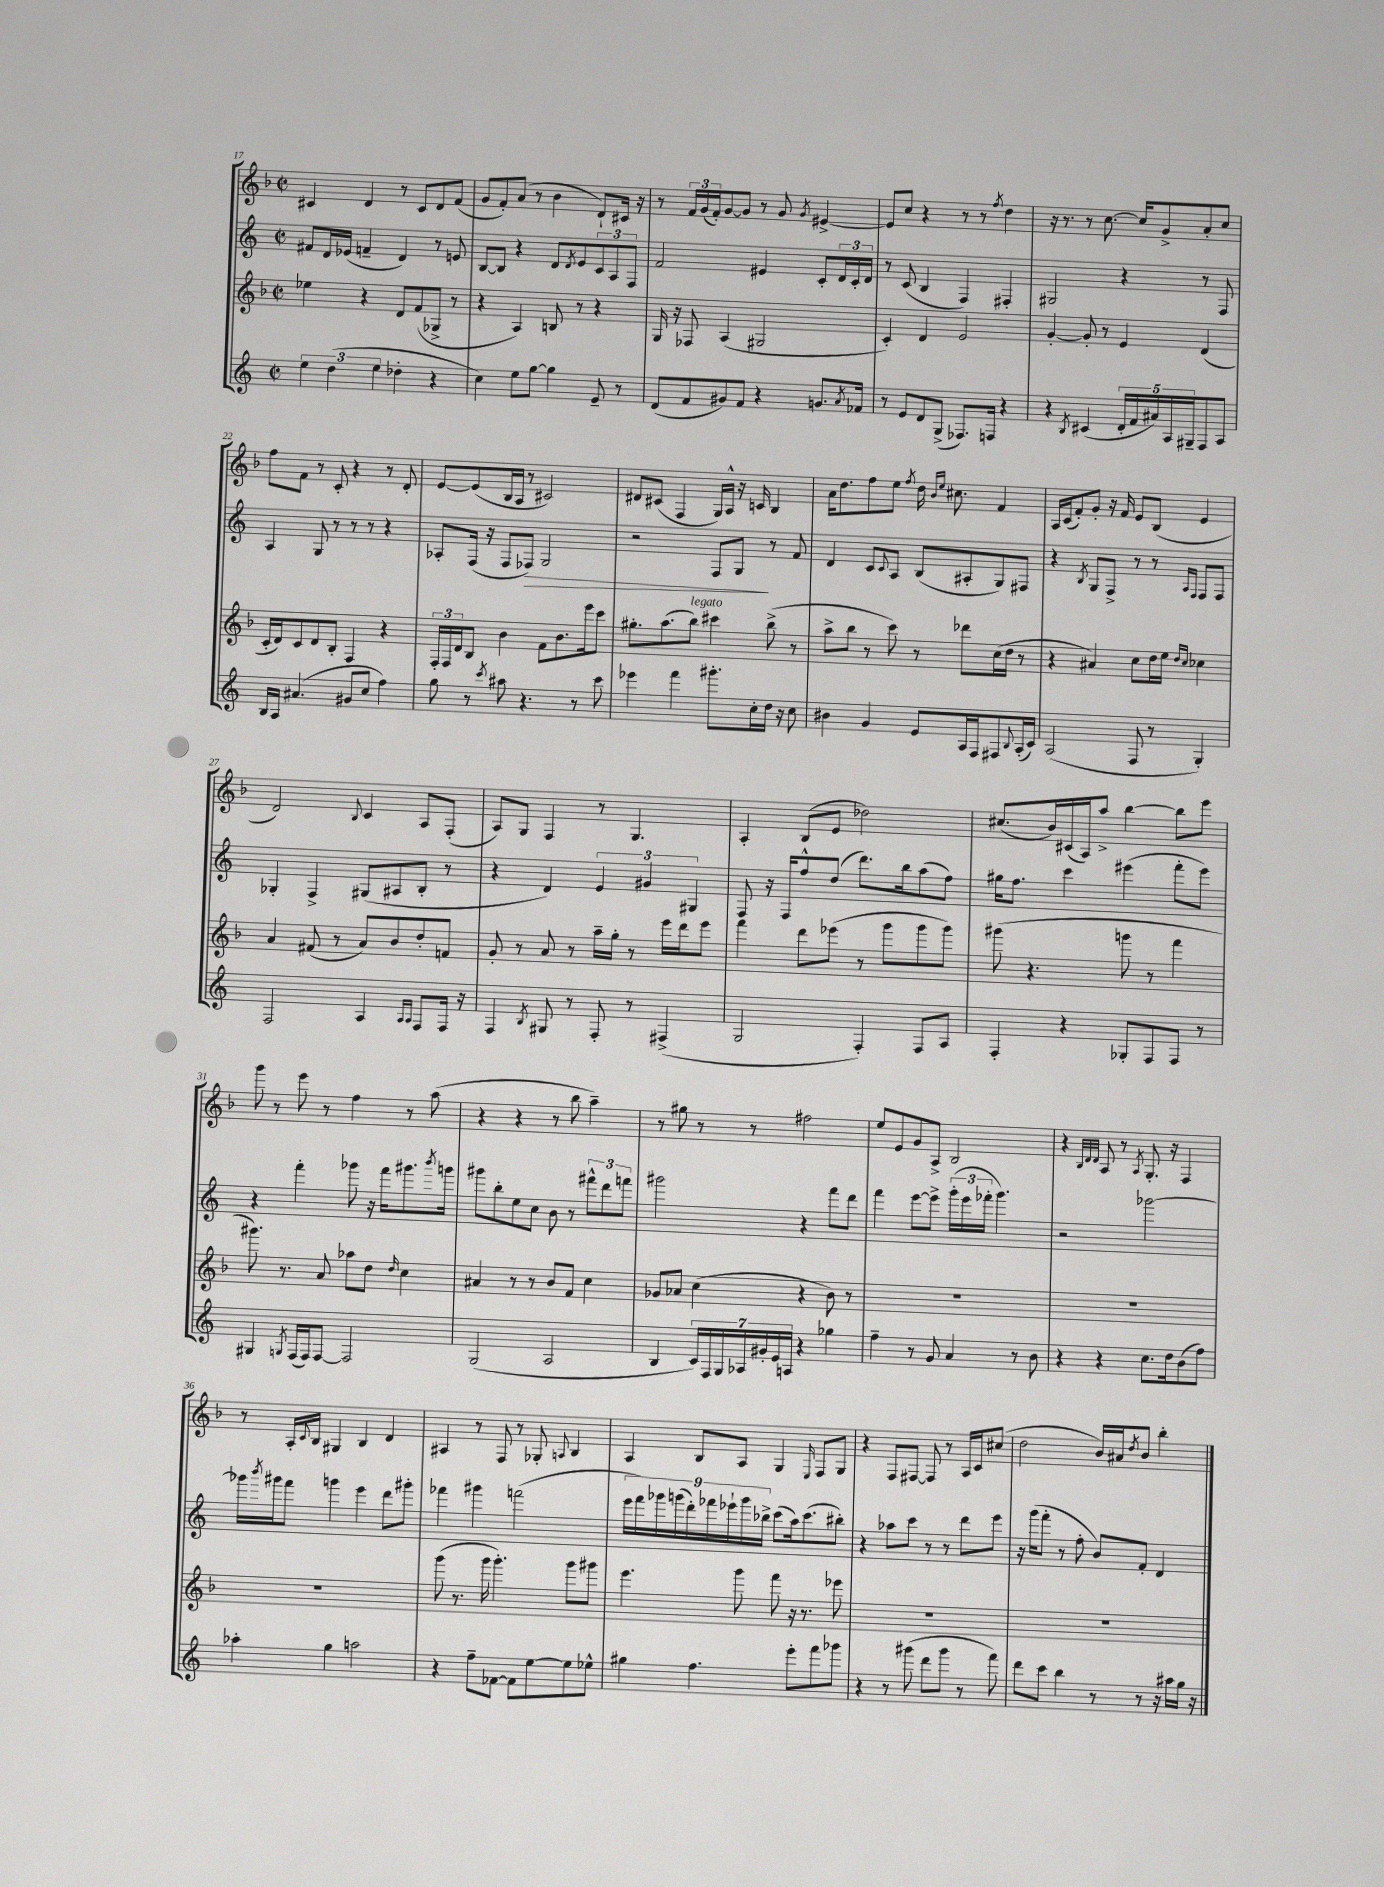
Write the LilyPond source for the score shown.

<<
\new StaffGroup <<
\new Staff = "s0" {
    \clef treble \key f \major \defaultTimeSignature \time 2/2
    cis'4 d'4 r8 cis'8 d'8 f'8( |
    g'8 f'8-.) a'8( r8 bes'4 d'8-!) cis'16 r16 |
    r8 \tuplet 3/2 { f'16 g'16( f'16-.) } g'8~ g'8 r8 g'8 \acciaccatura { g'8 } eis'4~-> |
    eis'8 c''8 r4 r8 r8 \acciaccatura { f''8 } d''4 |
    r16 r8. r8 c''8.~ c''16 g'8-> a'8-. c''8 |
    f''8 f'8 r8 c'8-. r4 r8 d'8-. |
    e'8~ e'8( bes16 a16 r8 cis'2) |
    dis'8 cis'8( f4 g16) a16-^ r16 c'16 bes4 |
    a'16 d''8. f''8 e''8 \acciaccatura { f''8 } d''16 \grace { bes'16 e''16 } cis''8. f'4 |
    a16 c'16( f'8-.) g'8-. r16 f'16 e'8 bes8( e'4 |
    d'2) \appoggiatura { bes8 } c'4 a8 f8-.( |
    a8) g8 f4 r8 g4. |
    a4-. bes8( e'8 des''2) |
    cis''8.( bes'16) cis'16( a16) a''8-> bes''4~ bes''8 e'''8 |
    g'''8 r8 e'''8 r8 f''4 r8 a''8( |
    r4 r4 r8 bes''8 a''4--) |
    r8 gis''8 r8 r8 fis''2 |
    e''8 e'8 g'8 a8-> bes2 |
    r4 \grace { bes32 d'32 d'32 } a8 r8 \acciaccatura { a8 } g8.-. r16 f4 |
    r8 a16-. \appoggiatura { c'8 } bes16 gis4 bes4 d'4 |
    ais4 r8 f8 r8 ges8-. \appoggiatura { a8 } bes4 |
    a4 bes8 a8 g4 \grace { e16 } f8 g8 |
    r4 f8 fis8~ fis8 r8 a16 c'16 cis''8( |
    d''2 bes'16) ais'16 \acciaccatura { d''8 } bes'8 bes''4-. \bar "|." |
}
\new Staff = "s1" {
    \clef treble \key c \major \defaultTimeSignature \time 2/2
    fis'8 d'16 ees'16( f'4-- d'4) r8 e'8 |
    b8~ b8 r4 d'8 \acciaccatura { d'8 } e'8 \tuplet 3/2 { c'8 a8 f8 } |
    f'2 eis'4 c'8-. \tuplet 3/2 { d'16 c'16-. d'16 } |
    r8 c'8( b4 f4) fis4-. |
    gis2 r4 r8 f8 |
    a4 g8 r8 r8 r8 r4 |
    aes8-. f16( r16 f8 fes8\>) g2 |
    r2 f8 g8\! r8 f'8 |
    d'4 c'8 \appoggiatura { c'8 } a8 b8( ais8-. g8) fis8 |
    r4 \acciaccatura { b8 } g8 f8-> r8 r8 \grace { a16 f16 } f8 f8 |
    ges4-. f4-> gis8( ais8 b8-. r8 |
    r4 d'4) \tuplet 3/2 { e'4 gis'4 gis4 } |
    f8 r16 f16 f''8-^ d''8( d'''8.) b''16 a''8( f''8) |
    gis''16 f''8. c'''4 eis'''4( f'''8-. eis'''8) |
    r4 f'''4-. ges'''8 r16 f'''16 gis'''8. \acciaccatura { b'''8 } g'''16 |
    gis'''8 b''8-. e''8 c''8 b'8 r8 \tuplet 3/2 { fis'''8-^ d'''8 f'''8 } |
    gis'''2 r4 f'''8 d'''8 |
    f'''4 e'''8~ e'''8-> \tuplet 3/2 { g'''16-.( e'''16 fes'''16-. } g'''4.) |
    r2 ges'''2~ |
    ges'''16 \acciaccatura { b'''8 } gis'''16 f'''8 g'''4 e'''4 d'''8 gis'''8-. |
    fes'''4 gis'''4 f'''2( |
    \tuplet 9/8 { e'''16 f'''16) ges'''16 g'''16( d'''16-.) fes'''16 ees'''16-! g'''16 bes''16-> } c'''8( a''16) c'''8.( bis''8-.) |
    r4 aes''8 c'''8 r8 r8 d'''8 e'''8 |
    r16 g'''16( f'''8-. r8 f''8-. b'8) f'8-. d'4 \bar "|." |
}
\new Staff = "s2" {
    \clef treble \key f \major \defaultTimeSignature \time 2/2
    ees''4 r4 d'8 f'8( ges8-> r8 |
    r4 a4) b8 r8 r4 |
    g16 r16 fes8 a4( gis2 |
    c'4-.) d'4 e'2 |
    g'4~-. g'8-. r8 e'4 d'4( |
    c'16-. d'16) c'8 d'8 bes8-. f4 r4 |
    \tuplet 3/2 { f16-. f16 d'16 } bes8 bes'4 f'8 bes'8. e'''16 c'''8 |
    gis''8.-. a''8.( bes''8^\markup { \italic "legato" }) cis'''4 bes''8->( r8 |
    a''8-> bes''8 r8 c'''8) r8 des'''8 c''16( d''16 r8 |
    r4 ais'4) c''8 d''16 e''16 \grace { d''16 c''16 } ces''4 |
    a'4 fis'8( r8 a'8) bes'8 d''8-. f'8 |
    g'8-. r8 a'8 r8 a''16-- g''16-. r8 e'''16 d'''16 e'''8 |
    f'''4 d'''8 ees'''8( r8 g'''8 g'''8 g'''8) |
    gis'''8( r4. g'''8 r8 f'''4 |
    gis'''8.) r8. a'8 aes''8 d''8 \grace { d''16 } c''4 |
    ais'4 r8 r8 bes'8 f'8 c''4 |
    ges'8 aes'8 c''4( r4 bes'8) r8 |
    R1 |
    R1 |
    R1 |
    g'''8( r8. g'''16 g'''4.-.) g'''8 gis'''8 |
    e'''4. g'''8 f'''8 r16 r8. ees'''8 |
    R1 |
    R1 \bar "|." |
}
\new Staff = "s3" {
    \clef treble \key c \major \defaultTimeSignature \time 2/2
    \tuplet 3/2 { e''4 d''4( e''4 } des''4-. r4 |
    c''4) e''8 g''8~ g''4 e'8-- r8 |
    d'8( f'8 gis'8) f'8 r4 g'8. \acciaccatura { a'8 } fes'16 |
    r8 e'8 d'8 g8->( fes8.) f16 r4 |
    r4 \acciaccatura { b8 } cis'4( \tuplet 5/4 { d'16-. f'16 ais'16) a16 gis16-- } f8 a8 |
    b16 a16 ais'4.( gis'8 c''8 f''4) |
    g''8 r8 \acciaccatura { c'''8 } ais''8 r4. r8 c'''8 |
    ees'''4 f'''4 gis'''8.-. c''16-. d''16 r16 c''8 |
    bis'4 g'4 e'8 a16 f16 fis8 \appoggiatura { b8 } a16-.( c'16) |
    a2( f8 r8 g4-.) |
    f2 a4 \grace { a16 a16 } f8 f16 r16 |
    f4 \acciaccatura { b8 } gis8 r8 f8-. r8 fis4->( |
    g2 f4-.) f8 a8 |
    f4-. r4 ges8-. f8 f8 r8 |
    gis4 \acciaccatura { g8 } f16( f16) f8~ f2 |
    g2( a2 |
    b4 \tuplet 7/4 { c'16) f16 g16 aes16 gis'16-. e'16 a16 } r4 ges''4 |
    f''4-- r8 g'8 a'4 r8 b'8 |
    r4 r4 c''8. d''16 b'8( f''8) |
    aes''4-. g''4 a''2 |
    r4 f''8-- fes'8~ fes'8 e''8~ e''8 ees''8-^ |
    gis''4 f''4. e'''8-. f'''8 ges'''8 |
    r4 r8 gis'''8( d'''8 gis'''8 r8 f'''8) |
    d'''8 c'''8 b''4 r8 r8 r16 ais''16 g''16 r16 \bar "|." |
}
>>
>>
\layout { \context { \Score currentBarNumber = #17 } }
